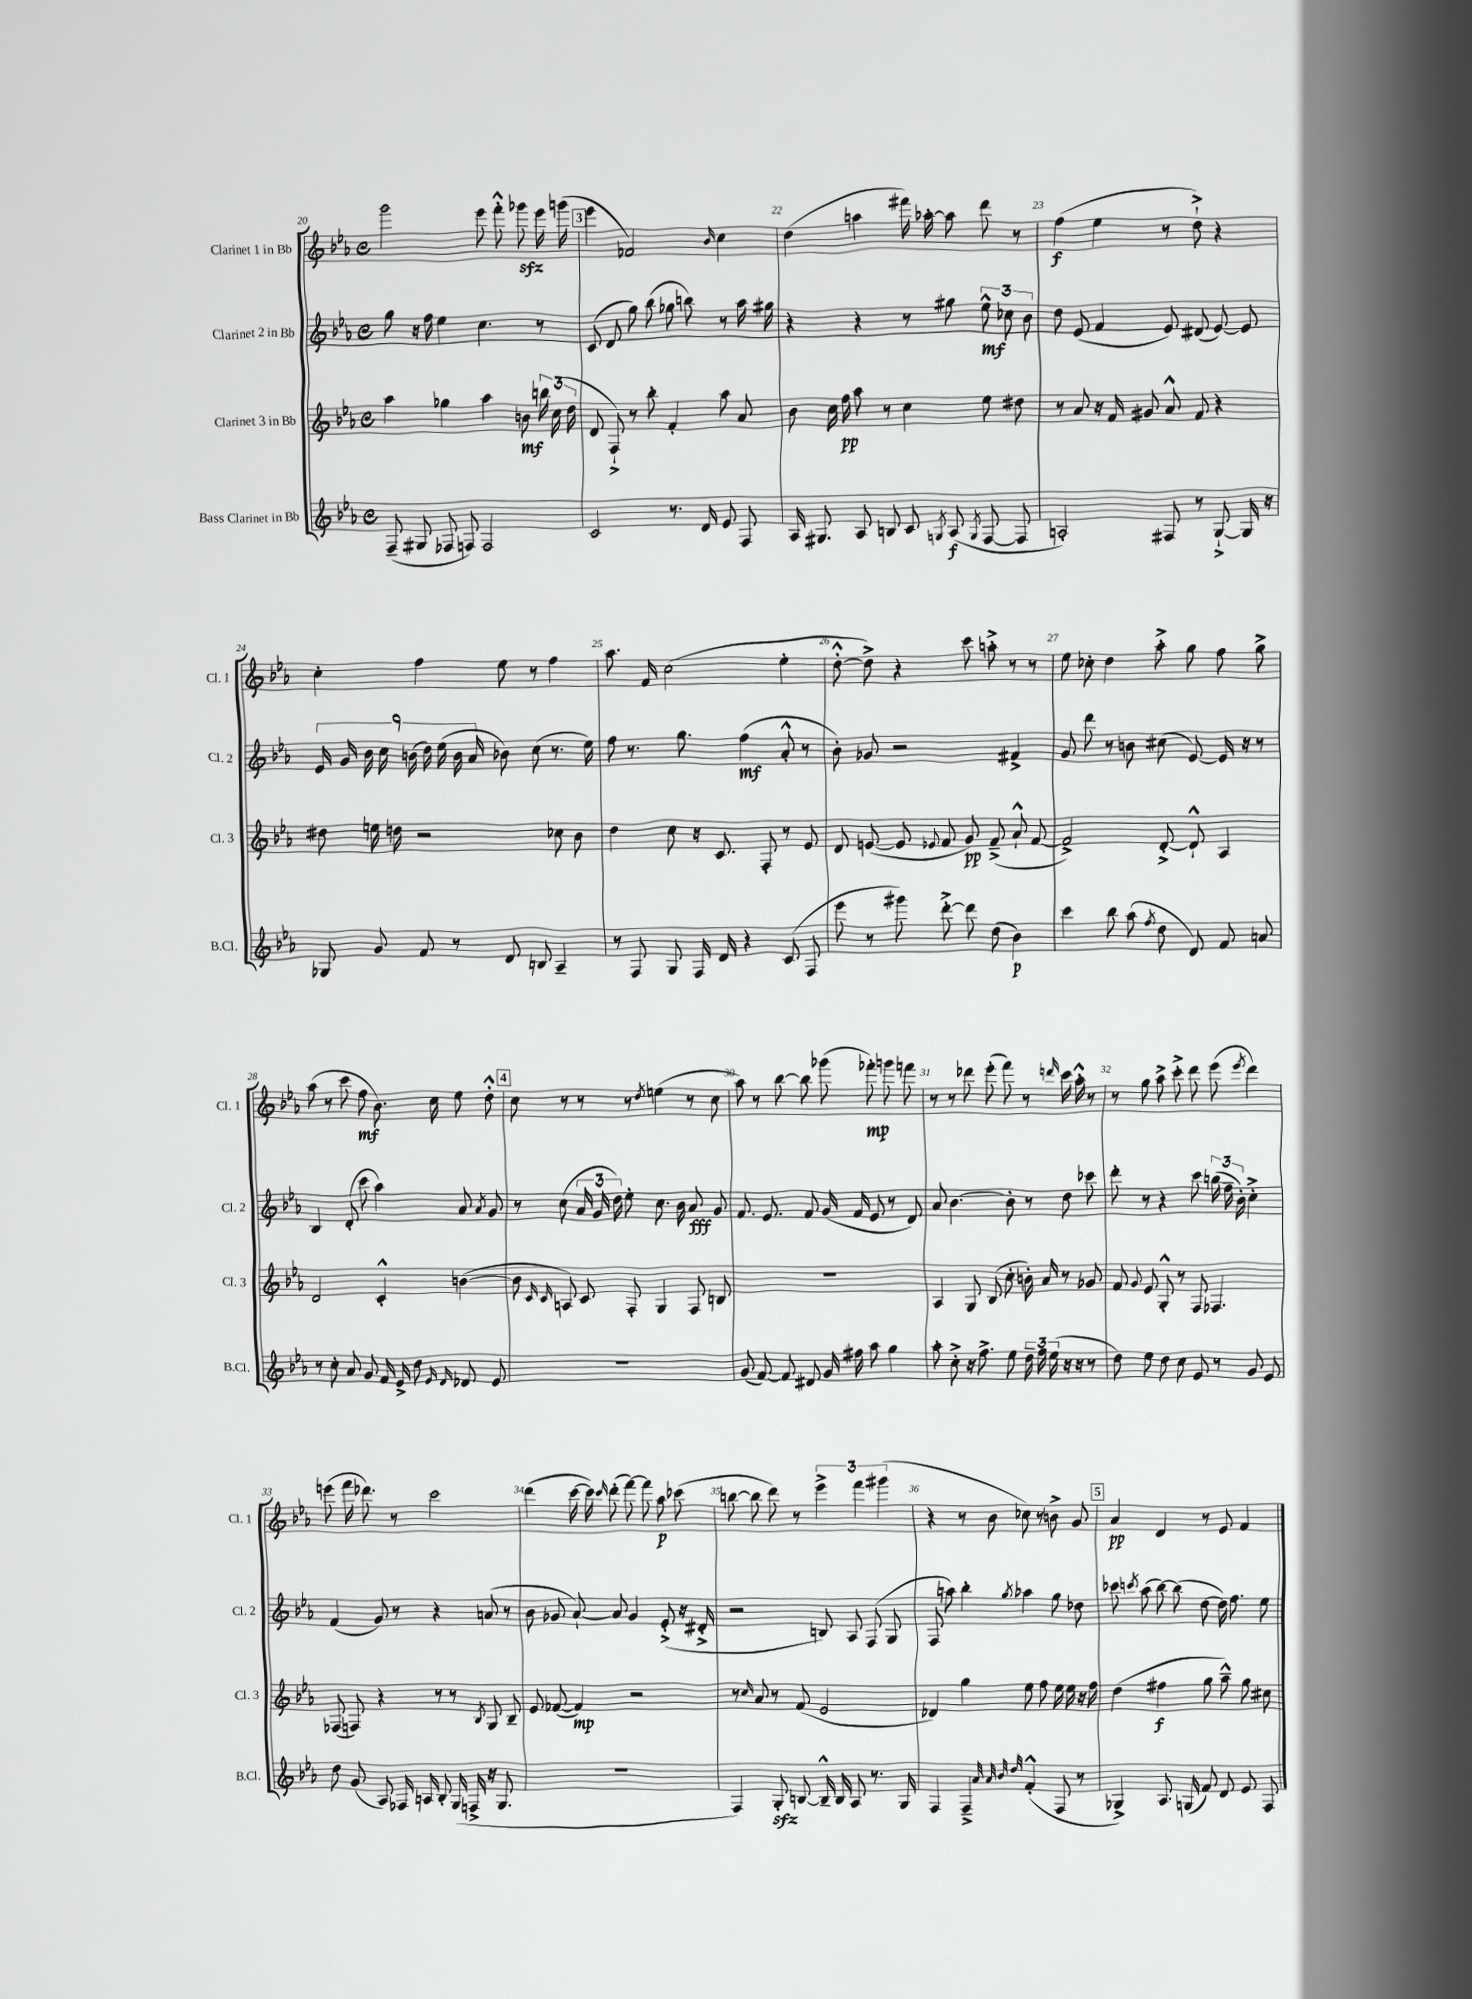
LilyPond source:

<<
\new StaffGroup <<
\new Staff = "s0" \with { instrumentName = "Clarinet 1 in Bb" shortInstrumentName = "Cl. 1" } {
    \clef treble \key ees \major \defaultTimeSignature \time 4/4
    \autoBeamOff g'''2 ees'''8 f'''8-.-^ ges'''8\sfz ees'''16 g'''16( |
    \mark \markup { \box "3" } ees'''4 fes'2) \grace { bes'16 } c''4 |
    d''4( a''4 fis'''16) aes''16~-. aes''8 d'''8 r8 |
    f''4\f( ees''4 r8 d''8-!->) r4 |
    c''4-. f''4 ees''8 r8 f''4 |
    aes''8. f'16 c''2( ees''4-. |
    d''8~-.-^ d''8->) r4 c'''8 a''8-.-> r8 r8 |
    ees''8 ces''8-. d''4 aes''8-.-> g''8 f''8 g''8-> |
    aes''8( r8 c'''8 f''8\mf bes'8.) c''16 ees''8 d''8-.-^ |
    \mark \markup { \box "4" } c''8 r8 r8 r8 \acciaccatura { d''8 } e''4( r8 c''8 |
    aes''8) r8 bes''8~ bes''8 ges'''8( fes'''8-.\mp) g'''8 f'''8 |
    r8 r8 des'''8 ees'''8-.( f'''8) r8 \grace { d'''16 } c'''16 aes''16-.-^ r8 |
    r8 g''8 aes''8-> c'''8-.-> d'''8 ees'''8( \acciaccatura { ees'''8 } d'''4) |
    e'''8( f'''16 des'''8.) r8 c'''2 |
    d'''4( c'''16~ c'''16) \grace { c'''16 } d'''8-.( f'''8~) f'''8 aes''8\p ces'''8( |
    b''8~ b''8 d'''8) r8 \tuplet 3/2 { ees'''4-> f'''4 gis'''4( } |
    r4 r8 bes'8 ces''8) r8 b'8-> g'8 |
    \mark \markup { \box "5" } aes'4\pp d'4 r8 ees'8 f'4 \bar "|." |
}
\new Staff = "s1" \with { instrumentName = "Clarinet 2 in Bb" shortInstrumentName = "Cl. 2" } {
    \clef treble \key ees \major \defaultTimeSignature \time 4/4
    \autoBeamOff g''8 r16 f''16 ees''4 c''4. r8 |
    \mark \markup { \box "3" } c'8( d'8 g''8) bes''8( ges''8 b''8) r8 aes''16 gis''16 |
    r4 r4 r8 gis''8 \tuplet 3/2 { ees''8-^\mf ces''8 bes'8 } |
    d''8 ees'8( f'4 ees'8) dis'8( ees'8~) ees'8 |
    \tuplet 9/8 { ees'16 g'16 bes'16 c''16 b'16( d''16) ees''16( b'16 aes'16 } bes'8) c''8( r8. ees''16) |
    f''8 r8. g''8. f''4\mf( aes'8-.-^ r8 |
    bes'8-.) ges'8 r2 fis'4-> |
    g'8 d'''8 r8 b'8 cis''8( ees'8~) ees'16 r16 r8 |
    bes4 d'8-.( c'''8 aes''4) aes'8 \acciaccatura { aes'8 } g'8 |
    \mark \markup { \box "4" } r8 c''8( \tuplet 3/2 { aes'16 g'16 d''16) } ees''8-. c''8. bes'16 aes'8\fff g'8 |
    f'8. ees'8. f'8 g'16( f'16 ees'8 r8 d'8) |
    aes'8 bes'4.~ bes'8-. r8 d''8 ces'''8 |
    d'''8-. r8 r4 c'''8 \tuplet 3/2 { b''16( f''16-- bes'16-.) } c''4-.-> |
    f'4( g'8) r8 r4 a'8( r8 |
    bes'8 ges'8 aes'8~-!) aes'8 ges'4 ees'8-.->( r16 dis'16-.-> |
    r2 b8) aes8 f8( g8 |
    f8 a''8) bes''4-. \acciaccatura { g''8 } aes''4 g''8 des''8 |
    \mark \markup { \box "5" } ces'''8 \acciaccatura { c'''8 } aes''8( bes''8~) bes''8( d''8~ d''16) f''8. ees''8 \bar "|." |
}
\new Staff = "s2" \with { instrumentName = "Clarinet 3 in Bb" shortInstrumentName = "Cl. 3" } {
    \clef treble \key ees \major \defaultTimeSignature \time 4/4
    \autoBeamOff aes''4 ges''4 aes''4 b'8\mf \tuplet 3/2 { b''16 c''16( d''16 } |
    \mark \markup { \box "3" } d'8 f8-!->) r8 bes''8-. f'4-. aes''8 aes'8 |
    bes'8 c''16 f''16\pp aes''8 r8 c''4 ees''8 dis''8 |
    r8 aes'8 r16 f'16 gis'8 aes'8-^ f'8 r4 |
    dis''8 e''16 d''16 r2 ces''8 bes'8 |
    d''4 c''8 r16 c'8. f8-. r8 ees'8 |
    d'8 e'8~( e'8 \appoggiatura { ees'8 } f'8 g'8\pp) f'8--->( aes'8-!-^ f'8~ |
    f'2->) d'8~-.-> d'8-!-^ aes4 |
    d'2 c'4-.-^ b'4~( |
    \mark \markup { \box "4" } b'8 \grace { c'16 c'16 } a8) c'8 f8-. g4 f8 b8 |
    R1 |
    aes4 g8 bes8( c''8-. b'16-.) aes'16 r8 ges'8 |
    f'8 \appoggiatura { g'8 } ees'8 g8-.-^ r8 f8 fes4. |
    fes8( f8) r4 r8 r8 \acciaccatura { bes8 } g8 bes8-- |
    ees'8 fes'8~( fes'4\mp) r2 |
    r8 \grace { c''16 } aes'8 r8 f'8( ees'2 |
    des'4) g''4 ees''8 f''8 ees''16 ees''16 r16 f''16 |
    \mark \markup { \box "5" } d''4( fis''4\f g''8 aes''8---^) g''8 cis''8 \bar "|." |
}
\new Staff = "s3" \with { instrumentName = "Bass Clarinet in Bb" shortInstrumentName = "B.Cl." } {
    \clef treble \key ees \major \defaultTimeSignature \time 4/4
    \autoBeamOff f8--( gis8 fes8 f8) f2 |
    \mark \markup { \box "3" } c'2 r8. d'16 ees'8 f8 |
    aes16 gis8. aes8 b8 c'8 \acciaccatura { g8 } aes8\f( \acciaccatura { g8 } f8~ f8 |
    a2-.) fis8 r8 g8~-!-> g16 r16 |
    ges8 g'8 f'8 r8 d'8 b8 aes4-- |
    r8 f8 g8 f16 d'16 r4 c'8( f8 |
    ees'''8 r8 gis'''8) d'''8~-.-> d'''8 d''8( bes'4\p) |
    c'''4 bes''8 aes''8( \acciaccatura { f''8 } d''8 d'8) f'8 a'8 |
    r8 c''8-. aes'8 g'8 f'16 ees'16-> d''8 \grace { ees'16 d'16 } des'8 ees'8 |
    \mark \markup { \box "4" } R1 |
    g'8( f'8~) f'8 dis'8 g'16 fis''16 aes''8 g''4 |
    aes''8-. c''8-.-> r16 f''8.-> ees''8 \tuplet 3/2 { d''16-- f''16 ees''16( } r16 r16 r8 |
    d''8) ees''8 d''8 c''8 ees'8 r8 g'8 ees'8 |
    d''8 g'8( aes8) fes16 a16 bes8-. g16( f16-> r16 g8. |
    R1 |
    f4) g8-.\sfz b8~ b16---^ b16 aes8 r8. g16 |
    f4 f4---> \grace { aes'32 aes'32 bes'32 d''32 } f'4-.-^( f8 r8 |
    \mark \markup { \box "5" } ges4->) aes8. g16( f'8) d'8 ees'8 f8 \bar "|." |
}
>>
>>
\layout { \context { \Score currentBarNumber = #20 \override BarNumber.break-visibility = ##(#f #t #t) barNumberVisibility = #all-bar-numbers-visible } }
